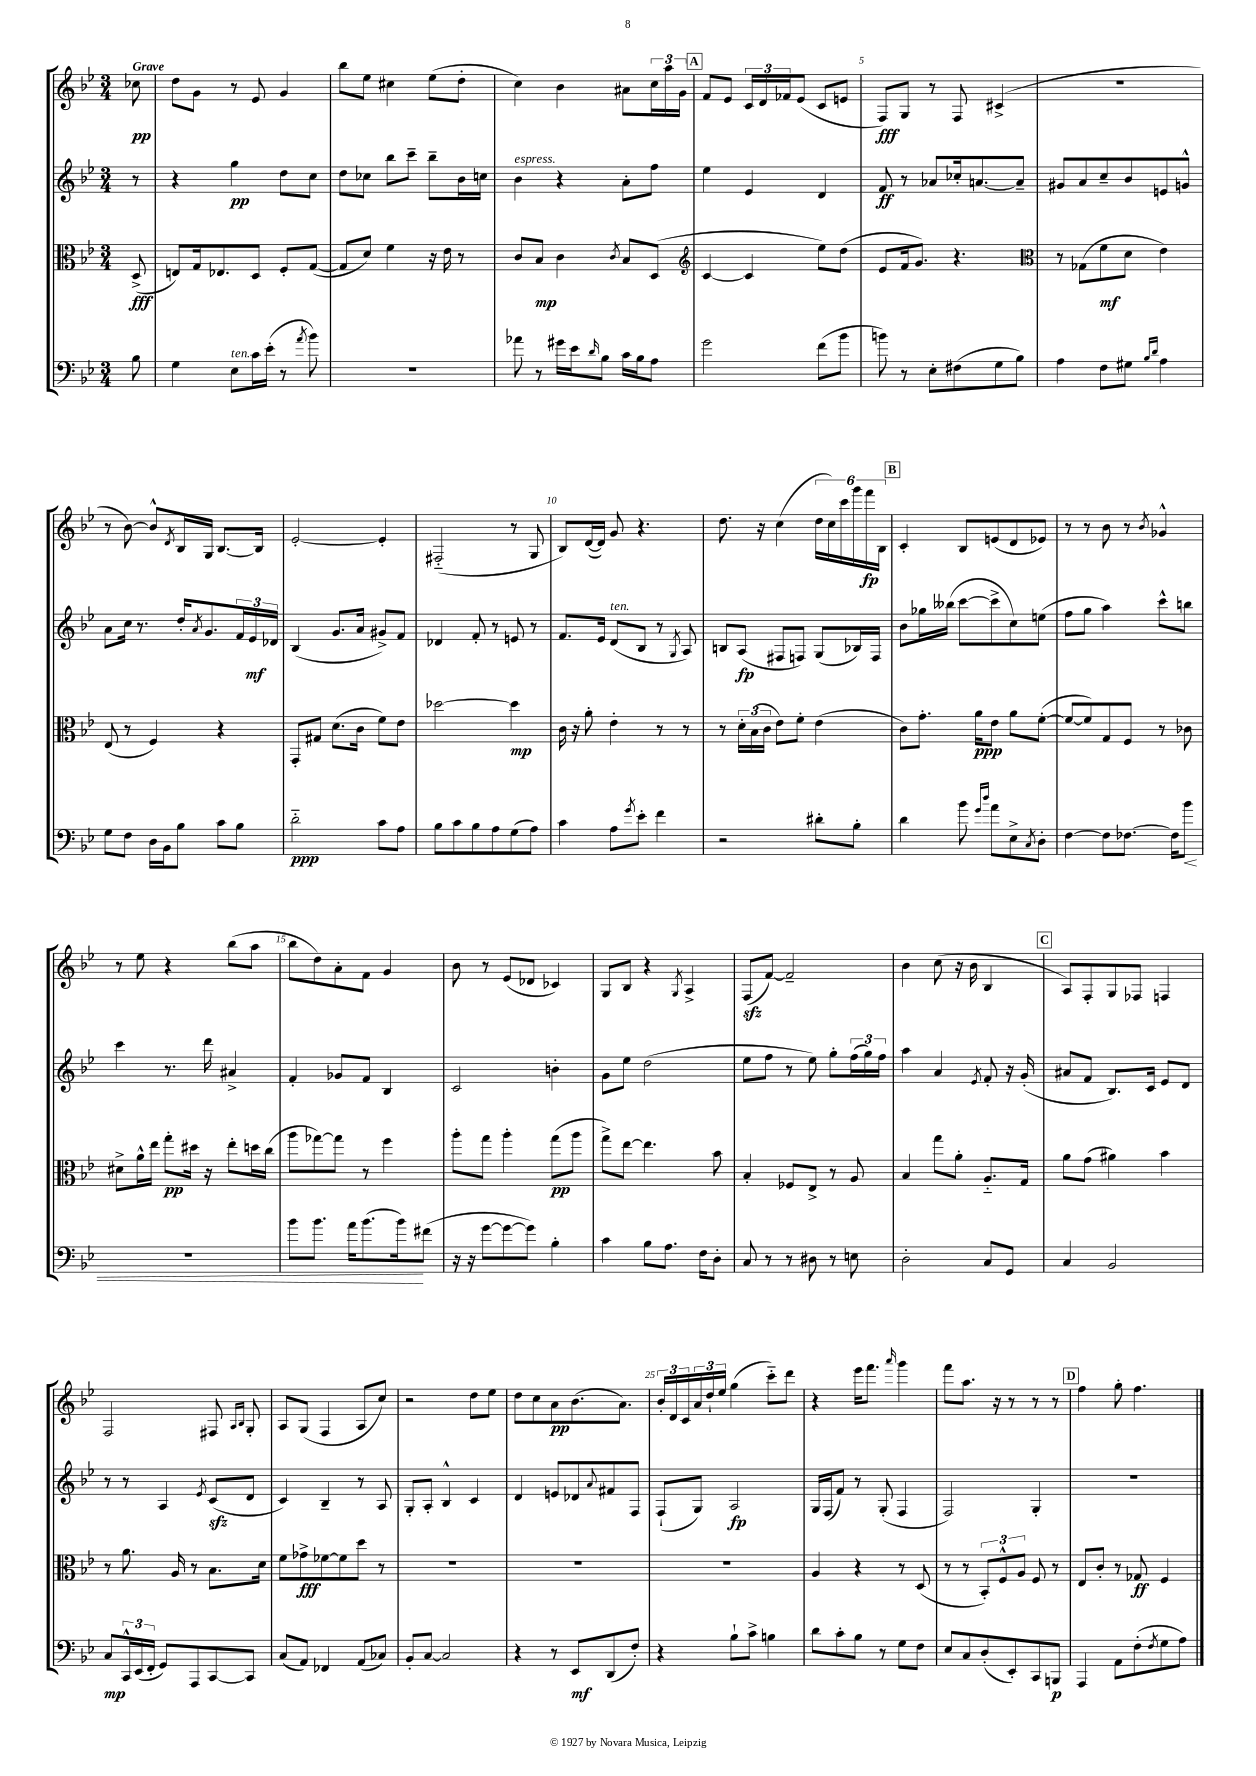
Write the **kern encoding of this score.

**kern	**dynam	**kern	**dynam	**kern	**dynam	**kern	**dynam
*part4	*part4	*part3	*part3	*part2	*part2	*part1	*part1
*staff4	*staff4	*staff3	*staff3	*staff2	*staff2	*staff1	*staff1
*clefF4	*	*clefC3	*	*clefG2	*	*clefG2	*
*k[b-e-]	*	*k[b-e-]	*	*k[b-e-]	*	*k[b-e-]	*
*M3/4	*	*M3/4	*	*M3/4	*	*M3/4	*
=	=	=	=	=	=	=	=
!	!	!	!	!	!	!LO:TX:a:B:t=Grave	!
8B-\	.	(8D^/	fff	8r	.	8cc-X\	pp
=1	=1	=1	=1	=1	=1	=1	=1
4G\	.	8En/L)	.	4r	.	8dd\L	.
.	.	16G/k	.	.	.	8g\J	.
.	.	8.E-X/	.	.	.	.	.
!LO:TX:a:i:t=ten.	!	!	!	!	!	!	!
8E-\L	.	.	.	4gg\	pp	8r	.
16c\L	.	8D/J	.	.	.	8e-/	.
(16e-'\JJ	.	.	.	.	.	.	.
8r	.	8F'/L	.	8dd\L	.	4g/	.
8qa/	.	.	.	.	.	.	.
8b-\)	.	([8G/J	.	8cc\J	.	.	.
=2	=2	=2	=2	=2	=2	=2	=2
2.r	.	8G/L]	.	8dd\L	.	8bb-\L	.
.	.	8d/J)	.	8cc-X\J	.	8ee-\J	.
.	.	4f\	.	8bb-\L	.	4cc#X\	.
.	.	.	.	8ccc~\J	.	.	.
.	.	16r	.	8bb-~\L	.	(8ee-\L	.
.	.	16e-\	.	.	.	.	.
.	.	8r	.	16b-\L	.	8dd'\J	.
.	.	.	.	16ccn\JJ	.	.	.
=3	=3	=3	=3	=3	=3	=3	=3
!	!	!	!	!LO:TX:a:i:t=espress.	!	!	!
8a-X\	.	8c/L	.	4b-\	.	4cc\)	.
8r	.	8B-/J	mp	.	.	.	.
16g#X\LL	.	4c\	.	4r	.	4b-\	.
16e-\J	.	.	.	.	.	.	.
16qqd/	.	.	.	.	.	.	.
8B-\J	.	.	.	.	.	.	.
.	.	8qc/	.	.	.	.	.
16c\LL	.	8B-/L	.	8a'\L	.	8a#X\L	.
16B-\J	.	.	.	.	.	.	.
8A\J	.	(8D/J	.	8ff\J	.	24cc\L	.
.	.	.	.	.	.	24aa\	.
.	.	.	.	.	.	24g\JJ	.
!!LO:REH:place=s1:t=A
=4	=4	=4	=4	=4	=4	=4	=4
*	*	*clefG2	*	*	*	*	*
2g\	.	[4c/	.	4ee-\	.	8f/L	.
.	.	.	.	.	.	8e-/J	.
.	.	4c/]	.	4e-/	.	24c/LL	.
.	.	.	.	.	.	24d/	.
.	.	.	.	.	.	24f-X/J	.
.	.	.	.	.	.	(8e-/J	.
(8f\L	.	8ee-\L)	.	4d/	.	8c/L	.
8b-\J	.	(8dd\J	.	.	.	8en/J	.
=5	=5	=5	=5	=5	=5	=5	=5
8bn\)	.	8e-/L	.	8f/	ff	8F/L)	fff
8r	.	16f/k	.	8r	.	8G/J	.
.	.	8.g/J)	.	.	.	.	.
8E-'\L	.	.	.	8a-X/L	.	8r	.
(8F#X\	.	4.r	.	16cc-X'/k	.	8F/	.
.	.	.	.	[8.an/	.	.	.
8G\	.	.	.	.	.	(4c#X^/	.
8B-\J)	.	.	.	8a~/J]	.	.	.
=6	=6	=6	=6	=6	=6	=6	=6
*	*	*clefC3	*	*	*	*	*
4A\	.	8r	.	8g#X/L	.	2.r	.
.	.	(8G-X\L	.	8a/	.	.	.
8F\L	.	8f\	mf	8cc~/	.	.	.
8G#X\J	.	8d\J	.	8b-/	.	.	.
16qqB-/LL	.	.	.	.	.	.	.
16qqd/JJ	.	.	.	.	.	.	.
4A\	.	4e-\)	.	8en/	.	.	.
.	.	.	.	8gn^^/J	.	.	.
!!LO:LB:g=z
=7	=7	=7	=7	=7	=7	=7	=7
8G\L	.	(8E-/	.	8a\L	.	8r	.
8F\J	.	8r	.	16cc\Jk	.	[8b-\)	.
.	.	.	.	8.r	.	.	.
16D\LL	.	4F/)	.	.	.	8b-^^/L]	.
16BB-\J	.	.	.	.	.	.	.
.	.	.	.	.	.	8qd/	.
8B-\J	.	.	.	16dd'/KL	.	16B-/L	.
.	.	.	.	8qa/	.	.	.
.	.	.	.	8.g/	.	16G/JJ	.
8c\L	.	4r	.	.	.	[8.B-/L	.
8B-\J	.	.	.	24f/L	.	.	.
.	.	.	.	24e-/	mf	.	.
.	.	.	.	.	.	16B-/Jk]	.
.	.	.	.	24d-X/JJ	.	.	.
=8	=8	=8	=8	=8	=8	=8	=8
2d\	ppp	8GG'/L	.	(4B-/	.	[2e-'/	.
.	.	8G#X/J	.	.	.	.	.
.	.	(8.d\L	.	8.g/L	.	.	.
.	.	16c\Jk	.	16a/Jk	.	.	.
8c\L	.	8f\L)	.	8g#X^/L)	.	4e-'/]	.
8A\J	.	8e-\J	.	8f/J	.	.	.
=9	=9	=9	=9	=9	=9	=9	=9
8B-\L	.	[2dd-X\	.	4d-X/	.	(2F#X/	.
8c\	.	.	.	.	.	.	.
8B-\	.	.	.	8f'/	.	.	.
8A\	.	.	.	8r	.	.	.
(8G\	.	4dd-\]	mp	8en/	.	8r	.
8A\J)	.	.	.	8r	.	8G/	.
=10	=10	=10	=10	=10	=10	=10	=10
4c\	.	16c\	.	8.f/L	.	8B-/L)	.
.	.	16r	.	.	.	.	.
.	.	8a'\	.	.	.	([16d/L	.
.	.	.	.	16e-/Jk	.	16d/JJ])	.
!	!	!	!	!LO:TX:a:i:t=ten.	!	!	!
8A\L	.	4e-'\	.	(8d/L	.	8g/	.
8qg/	.	.	.	.	.	.	.
8e-'\J	.	.	.	8B-/J	.	4.r	.
4f\	.	8r	.	8r	.	.	.
.	.	.	.	8qG/	.	.	.
.	.	8r	.	8A/)	.	.	.
=11	=11	=11	=11	=11	=11	=11	=11
2r	.	8r	.	8Bn/L	.	8.dd\	.
.	.	24d'\LL	.	(8A/J	fp	.	.
.	.	(24B-\	.	.	.	.	.
.	.	.	.	.	.	16r	.
.	.	24c\JJ	.	.	.	.	.
.	.	8e-\L)	.	8F#X/L	.	(4cc\	.
.	.	8f'\J	.	8Fn/J)	.	.	.
8d#X'\L	.	(4e-\	.	(8G/L	.	24dd\LL	.
.	.	.	.	.	.	24cc\)	.
.	.	.	.	.	.	24ccc\	.
8B-'\J	.	.	.	16B-X/L)	.	24ggg\	.
.	.	.	.	.	.	24fff\	fp
.	.	.	.	16F/JJ	.	.	.
.	.	.	.	.	.	24B-\JJ	.
!!LO:REH:place=s1:t=B
=12	=12	=12	=12	=12	=12	=12	=12
4d\	.	8c\L)	.	8b-\L	.	4c'/	.
.	.	8.g'\J	.	16gg-X\L	.	.	.
.	.	.	.	(16bb--X\JJ	.	.	.
8b-\	.	.	.	[8ccc\L	.	8B-/L	.
.	.	16a\KL	ppp	.	.	.	.
16qqg/LL	.	.	.	.	.	.	.
16qqdd/JJ	.	.	.	.	.	.	.
8a\L	.	8e-\J	.	8ccc^\]	.	(8en/	.
8E-^\	.	8a\L	.	8cc\)	.	8d/	.
8qC/	.	.	.	.	.	.	.
8D'\J	.	([8f'\J	.	(8een\J	.	8e-X/J)	.
=13	=13	=13	=13	=13	=13	=13	=13
[4F\	.	8f/L_	.	8ff\L	.	8r	.
.	.	8f/])	.	8gg\J	.	8r	.
8F\L]	.	8G/	.	4aa\)	.	8b-\	.
[8.F-X\J	.	8F/J	.	.	.	8r	.
.	.	.	.	.	.	8qb-/	.
.	.	8r	.	8ccc^^\L	.	4g-X^^/	.
16F-\KL]	.	.	.	.	.	.	.
!	!LO:HP:b	!	!	!	!	!	!
8b-\J	<	8c-X\	.	8bbn\J	.	.	.
!!LO:LB:g=z
=14	=14	=14	=14	=14	=14	=14	=14
2.r	.	8d#X^\L	.	4ccc\	.	8r	.
.	.	16a^^\L	.	.	.	8ee-\	.
.	.	16ee-\JJ	.	.	.	.	.
.	.	8gg'\L	pp	8.r	.	4r	.
.	.	16dd#X\Jk	.	.	.	.	.
.	.	16r	.	16ddd\	.	.	.
.	.	8ee-'\L	.	4a#X^/	.	(8bb-\L	.
.	.	16ddn\L	.	.	.	8aa\J	.
.	.	(16cc\JJ	.	.	.	.	.
=15	=15	=15	=15	=15	=15	=15	=15
8b-\L	.	8aa\L	.	4f'/	.	8bb-\L	.
8.b-\J	.	[8gg-X\)	.	.	.	8dd\)	.
.	.	8gg-\J]	.	8g-X/L	.	8a'\	.
16a\KL	.	.	.	.	.	.	.
(8.b-\	.	8r	.	8f/J	.	8f\J	.
.	.	4ff\	.	4B-/	.	4g/	.
16b-\k)	.	.	.	.	.	.	.
(8f#X\J	[	.	.	.	.	.	.
=16	=16	=16	=16	=16	=16	=16	=16
16r	.	8aa'\L	.	2c/	.	8b-\	.
16r	.	.	.	.	.	.	.
[8g\L	.	8gg\J	.	.	.	8r	.
8g\_	.	4aa'\	.	.	.	(8e-/L	.
8g\J])	.	.	.	.	.	8d-X/J	.
4B-'\	.	(8gg\L	pp	4bn'\	.	4c-X/)	.
.	.	8aa\J	.	.	.	.	.
=17	=17	=17	=17	=17	=17	=17	=17
4c\	.	8gg^\L)	.	8g\L	.	8G/L	.
.	.	[8ee-\J	.	8ee-\J	.	8B-/J	.
8B-\L	.	4.ee-\]	.	(2dd\	.	4r	.
8.A\J	.	.	.	.	.	.	.
.	.	.	.	.	.	8qG/	.
.	.	.	.	.	.	4A^/	.
16F\KL	.	.	.	.	.	.	.
8D'\J	.	8b-\	.	.	.	.	.
=18	=18	=18	=18	=18	=18	=18	=18
8C/	.	4B-'/	.	8ee-\L	.	(8Fzz/L	.
8r	.	.	.	8ff\J	.	[8f/J)	.
8r	.	8F-X/L	.	8r	.	2f~/]	.
8D#X\	.	8E-^/J	.	8ee-\)	.	.	.
8r	.	8r	.	8gg'\L	.	.	.
8En\	.	8A/	.	(24ff\L	.	.	.
.	.	.	.	24gg\)	.	.	.
.	.	.	.	24ff\JJ	.	.	.
=19	=19	=19	=19	=19	=19	=19	=19
2D'\	.	4B-/	.	4aa\	.	4b-\	.
.	.	8gg\L	.	4a/	.	(8cc\	.
.	.	8a'\J	.	.	.	16r	.
.	.	.	.	.	.	16b-\	.
.	.	.	.	8qe-/	.	.	.
8C/L	.	8.A/L	.	8f'/	.	4B-/	.
8GG/J	.	.	.	16r	.	.	.
.	.	16G/Jk	.	(16g'/	.	.	.
!!LO:REH:place=s1:t=C
=20	=20	=20	=20	=20	=20	=20	=20
4C/	.	8a\L	.	8a#X/L	.	8A/L)	.
.	.	(8g\J	.	8f/J	.	8F'/	.
2BB-/	.	4a#X\)	.	8.B-/L)	.	8G/	.
.	.	.	.	.	.	8F-X/J	.
.	.	.	.	16c/Jk	.	.	.
.	.	4b-\	.	8e-/L	.	4Fn/	.
.	.	.	.	8d/J	.	.	.
!!LO:LB:g=z
=21	=21	=21	=21	=21	=21	=21	=21
8C/L	mp	8r	.	8r	.	2F/	.
24CC^^/L	.	8.a\	.	8r	.	.	.
(24EE-/	.	.	.	.	.	.	.
24FF'/JJ	.	.	.	.	.	.	.
8GG/L)	.	.	.	4A/	.	.	.
.	.	16A/	.	.	.	.	.
8AAA/	.	8r	.	.	.	.	.
.	.	.	.	8qe-/	.	.	.
[8CC/	.	8.B-\L	.	(8czz/L	.	8F#X/	.
.	.	.	.	.	.	16qqA/LL	.
.	.	.	.	.	.	16qqB-/JJ	.
8CC/J]	.	.	.	8d/J	.	8G'/	.
.	.	16d\Jk	.	.	.	.	.
=22	=22	=22	=22	=22	=22	=22	=22
(8C/L	.	8f\L	.	4c/)	.	8A/L	.
8AA/J)	.	8g-X^\	fff	.	.	(8G/J	.
4FF-X/	.	[8f-X\	.	4B-~/	.	4F/	.
.	.	8f-\]	.	.	.	.	.
(8AA/L	.	8dd\J	.	8r	.	8A/L	.
8C-X/J)	.	8r	.	8A/	.	8cc/J)	.
=23	=23	=23	=23	=23	=23	=23	=23
8BB-'/L	.	2.r	.	8G'/L	.	2r	.
[8C/J	.	.	.	8A'/J	.	.	.
2C/]	.	.	.	4B-^^/	.	.	.
.	.	.	.	4c/	.	8dd\L	.
.	.	.	.	.	.	8ee-\J	.
=24	=24	=24	=24	=24	=24	=24	=24
4r	.	2.r	.	4d/	.	8dd\L	.
.	.	.	.	.	.	8cc\	.
8r	.	.	.	8en/L	.	8a\	pp
8EE-/L	mf	.	.	8d-X/	.	(8.b-\	.
.	.	.	.	8qqa/	.	.	.
(8DD/	.	.	.	8f#X/	.	.	.
.	.	.	.	.	.	8.a\J)	.
8F'/J)	.	.	.	8F/J	.	.	.
=25	=25	=25	=25	=25	=25	=25	=25
4r	.	2.r	.	(8F`/L	.	24b-'/LL	.
.	.	.	.	.	.	24d/	.
.	.	.	.	.	.	24c/	.
.	.	.	.	8G/J)	.	24a/	.
.	.	.	.	.	.	24dd`/	.
.	.	.	.	.	.	24ee-/JJ	.
8B-`\L	.	.	.	2A/	fp	(4gg\	.
8c^\J	.	.	.	.	.	.	.
4Bn\	.	.	.	.	.	8ccc\L)	.
.	.	.	.	.	.	8ddd\J	.
=26	=26	=26	=26	=26	=26	=26	=26
8d\L	.	4A/	.	16G/LL	.	4r	.
.	.	.	.	(16F/J	.	.	.
8c'\	.	.	.	8f/J)	.	.	.
8B-\J	.	4r	.	8r	.	16eee-\KL	.
.	.	.	.	.	.	8.fff\J	.
8r	.	.	.	(8G'/	.	.	.
.	.	.	.	.	.	16qqaaa/	.
8G\L	.	8r	.	4F/	.	4ggg\	.
8F\J	.	(8D/	.	.	.	.	.
=27	=27	=27	=27	=27	=27	=27	=27
8E-/L	.	8r	.	2F/)	.	8fff\L	.
8C/	.	8r	.	.	.	8.aa\J	.
(8D'/	.	12BB-'/L)	.	.	.	.	.
.	.	.	.	.	.	16r	.
.	.	12F^^/	.	.	.	.	.
8EE-'/)	.	.	.	.	.	8r	.
.	.	12A/J	.	.	.	.	.
8CC/	.	8F/	.	4G'/	.	8r	.
8BBBn/J	p	8r	.	.	.	8r	.
!!LO:REH:place=s1:t=D
=28	=28	=28	=28	=28	=28	=28	=28
4AAA/	.	8E-/L	.	2.r	.	4ff\	.
.	.	8c'/J	.	.	.	.	.
8AA\L	.	8r	.	.	.	8gg'\	.
(8F'\	.	8G-X/	ff	.	.	4.ff\	.
8qF/	.	.	.	.	.	.	.
8G\	.	4F/	.	.	.	.	.
8A\J)	.	.	.	.	.	.	.
==	==	==	==	==	==	==	==
*-	*-	*-	*-	*-	*-	*-	*-
